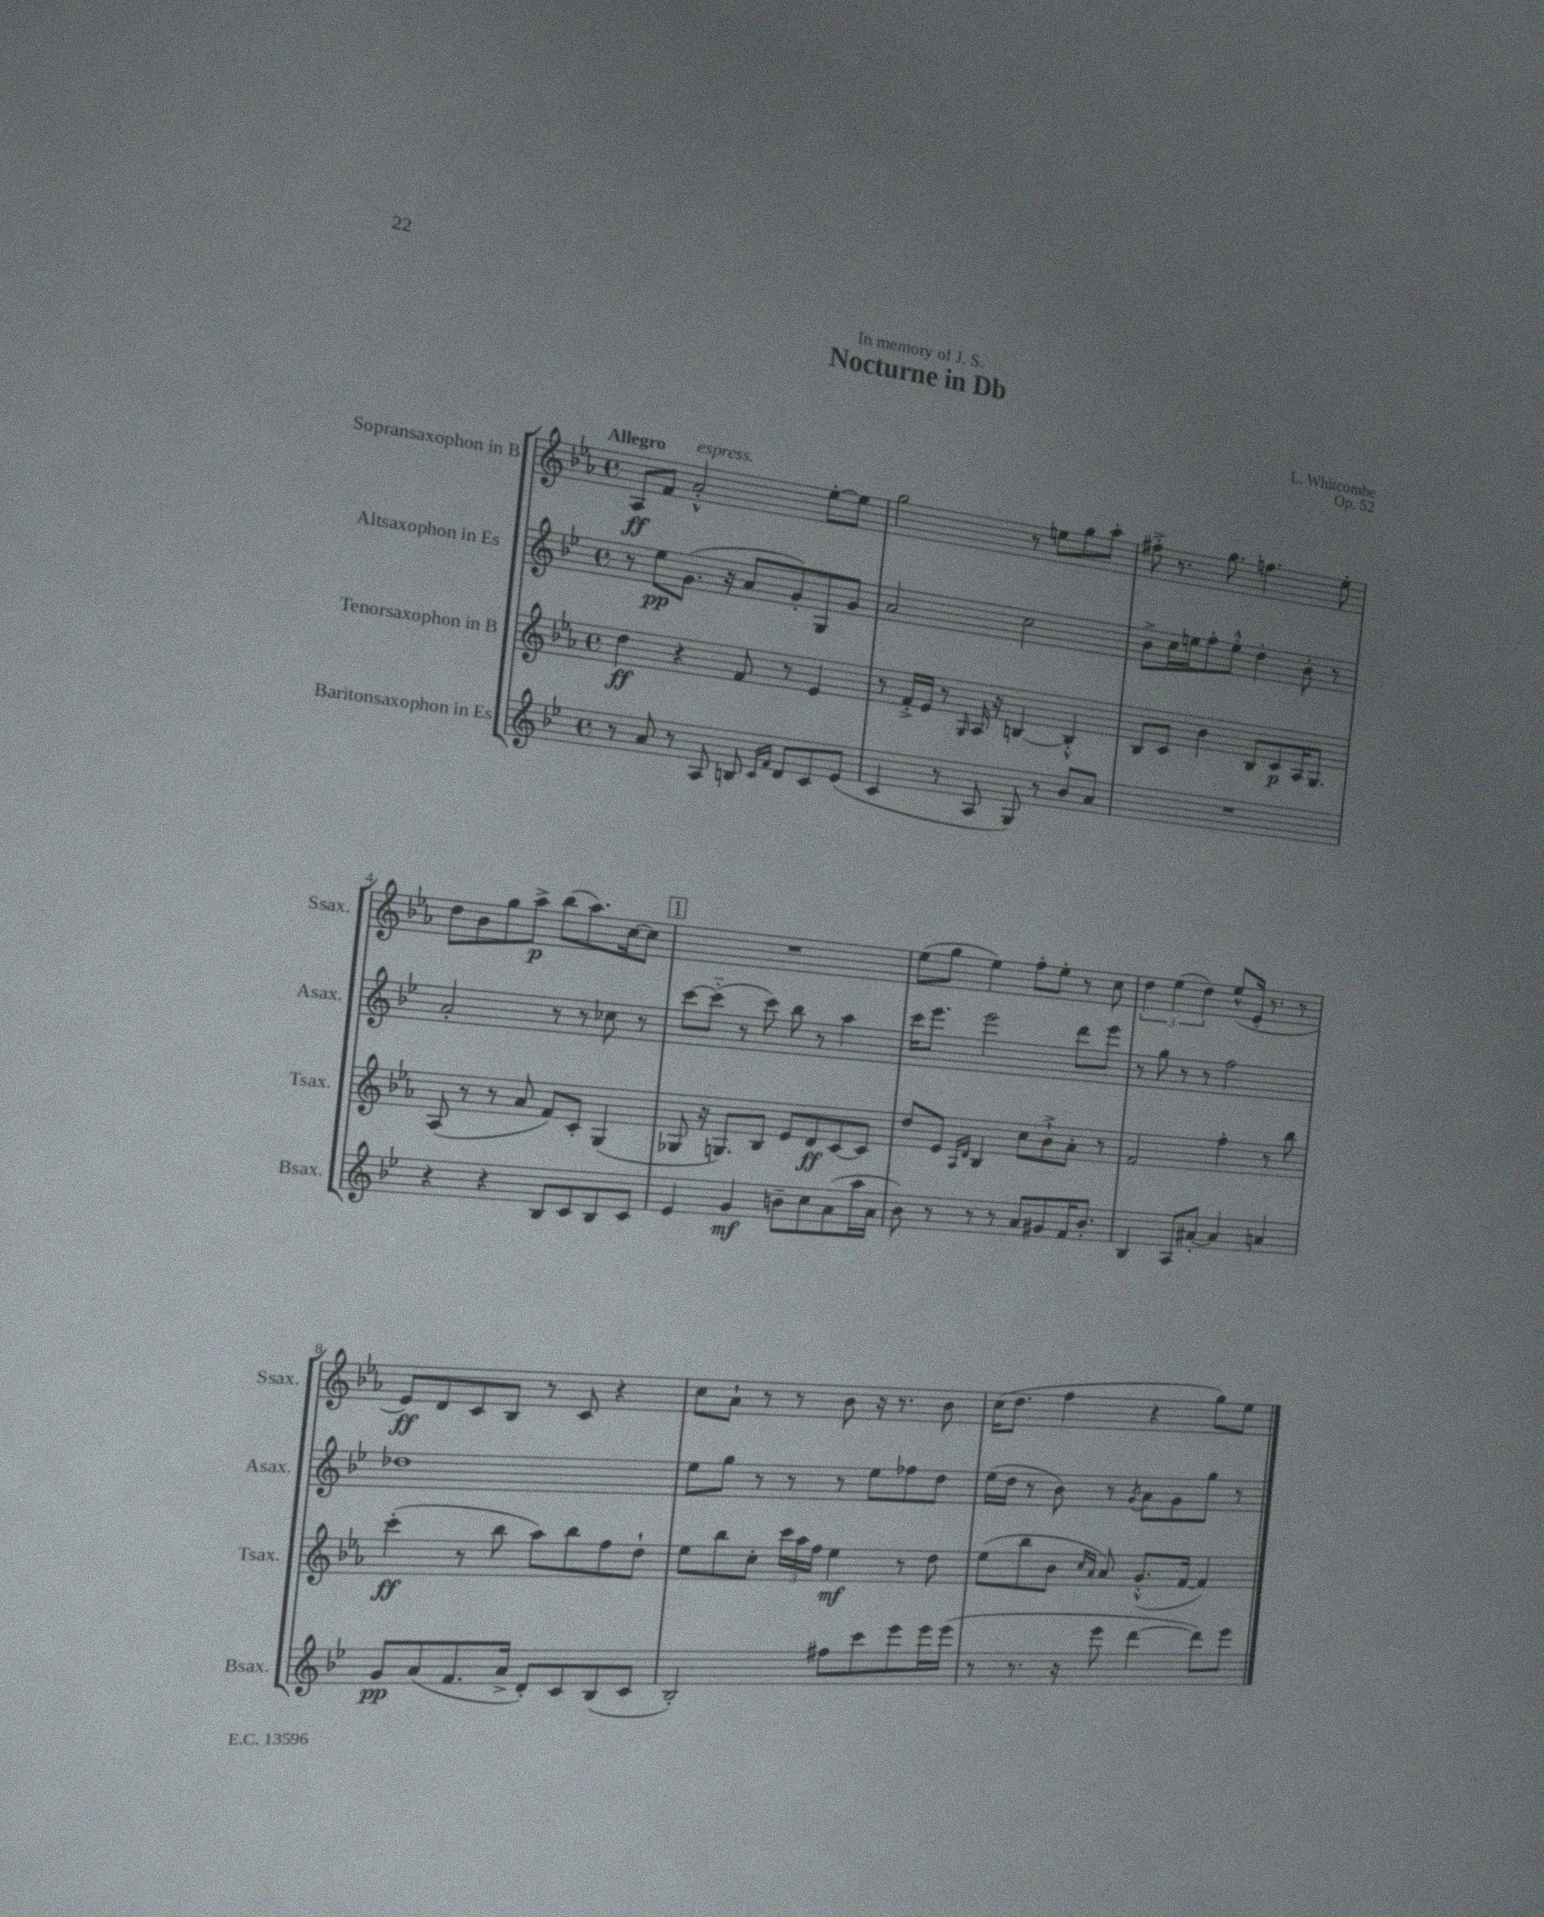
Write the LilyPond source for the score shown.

\header { title = "Nocturne in Db" composer = "L. Whitcombe" dedication = "In memory of J. S." opus = "Op. 52" }
<<
\new StaffGroup <<
\new Staff = "s0" \with { instrumentName = "Sopransaxophon in B" shortInstrumentName = "Ssax." } {
    \clef treble \key ees \major \defaultTimeSignature \time 4/4 \tempo "Allegro"
    \autoBeamOff aes8[\ff f'8] aes'2-.-^^\markup { \italic "espress." } ees''8[~-. ees''8] |
    g''2 r8 e''8[ g''8 aes''8]-. |
    fis''8-.-> r8. g''8. f''4. ees''8-. |
    d''8[ bes'8 g''8 aes''8]->\p bes''8[( aes''8.) c''16~ c''8] |
    \mark \markup { \box "1" } R1 |
    ees''8[( g''8] ees''4) f''8[-. ees''8]-. r8 c''8 |
    \tuplet 3/2 { d''4 ees''4( d''4) } ees''8[-^( ees'16]-. r8. r8 |
    ees'8[\ff) d'8 c'8 bes8] r8 c'8 r4 |
    c''8[ aes'8]-! r8 r8 bes'8 r16 r8. bes'8 |
    c''16[( d''8.] f''4 r4 g''8[) ees''8] \bar "|." |
}
\new Staff = "s1" \with { instrumentName = "Altsaxophon in Es" shortInstrumentName = "Asax." } {
    \clef treble \key bes \major \defaultTimeSignature \time 4/4
    \autoBeamOff r8 ees''8[\pp g'8.]( r16 a'8[ g'8-.) g8 g'8] |
    a'2 c''2 |
    bes'8[-> c''16 e''16 f''8-. e''8]-.-^ d''4-. bes'8-. r8 |
    a'2-. r8 r8 ces''8 r8 |
    \mark \markup { \box "1" } c'''8[~ c'''8]-_( r8 c'''8) bes''8 r8 a''4 |
    c'''16[ ees'''8.] ees'''2 d'''8[ ees'''8] |
    r8 g''8 r8 r8 f''2 |
    des''1 |
    ees''8[ g''8] r8 r8 r8 ees''8[ fes''8 d''8] |
    ees''16[( d''16] r8 bes'8) r8 \acciaccatura { g'8 } a'8[ g'8 g''8] r8 \bar "|." |
}
\new Staff = "s2" \with { instrumentName = "Tenorsaxophon in B" shortInstrumentName = "Tsax." } {
    \clef treble \key ees \major \defaultTimeSignature \time 4/4
    \autoBeamOff d''4\ff r4 f'8 r8 ees'4 |
    r8 f'16[-.-> ees'16] r8 \grace { g16 } aes16 r16 b4~ b4-.-^ |
    bes8[ c'8] bes'4 bes8[ c'8\p aes16 g8.] |
    aes8( r8 r8 aes'8 f'8[) c'8]-. g4( |
    \mark \markup { \box "1" } ges8 r16 g8.[) bes8] ees'8[ d'8\ff c'8~ c'8] |
    d''8[ ees'8] \grace { aes16[ d'16] } bes4 c''8[ bes'8-!-> aes'8]-. r8 |
    f'2 f''4-. r8 bes''8 |
    c'''4-.\ff( r8 bes''8 aes''8[) bes''8 f''8 d''8]-! |
    ees''8[ bes''8 c''8]-. \tuplet 3/2 { c'''16[ aes''16 f''16] } ees''4\mf r8 d''8 |
    ees''8[( bes''8 bes'8] \grace { c''16[ aes'16] } aes'8) g'8.[-.-^( f'16]~ f'4) \bar "|." |
}
\new Staff = "s3" \with { instrumentName = "Baritonsaxophon in Es" shortInstrumentName = "Bsax." } {
    \clef treble \key bes \major \defaultTimeSignature \time 4/4
    \autoBeamOff r8 a'8 r8 a8 b8 \grace { c'16[ f'16] } d'8[ c'8 ees'8]( |
    c'4 r8 a8 g8) r8 bes'8[ a'8] |
    R1 |
    r4 r4 bes8[ c'8 bes8 c'8] |
    \mark \markup { \box "1" } ees'4 g'4\mf b'8[-- c''8 a'8( a''16 a'16] |
    bes'8) r8 r8 r8 a'8[ gis'8 f'16 bes'8.]-. |
    bes4 a8[ ais'8]~-. ais'4 a'4 |
    g'8[\pp a'8( f'8. a'16]-> d'8[-.) c'8 bes8( c'8] |
    bes2-.) fis''8[ c'''8 ees'''8 ees'''16 ees'''16]( |
    r8 r8. r16 ees'''8 d'''4~ d'''8[) ees'''8] \bar "|." |
}
>>
>>
